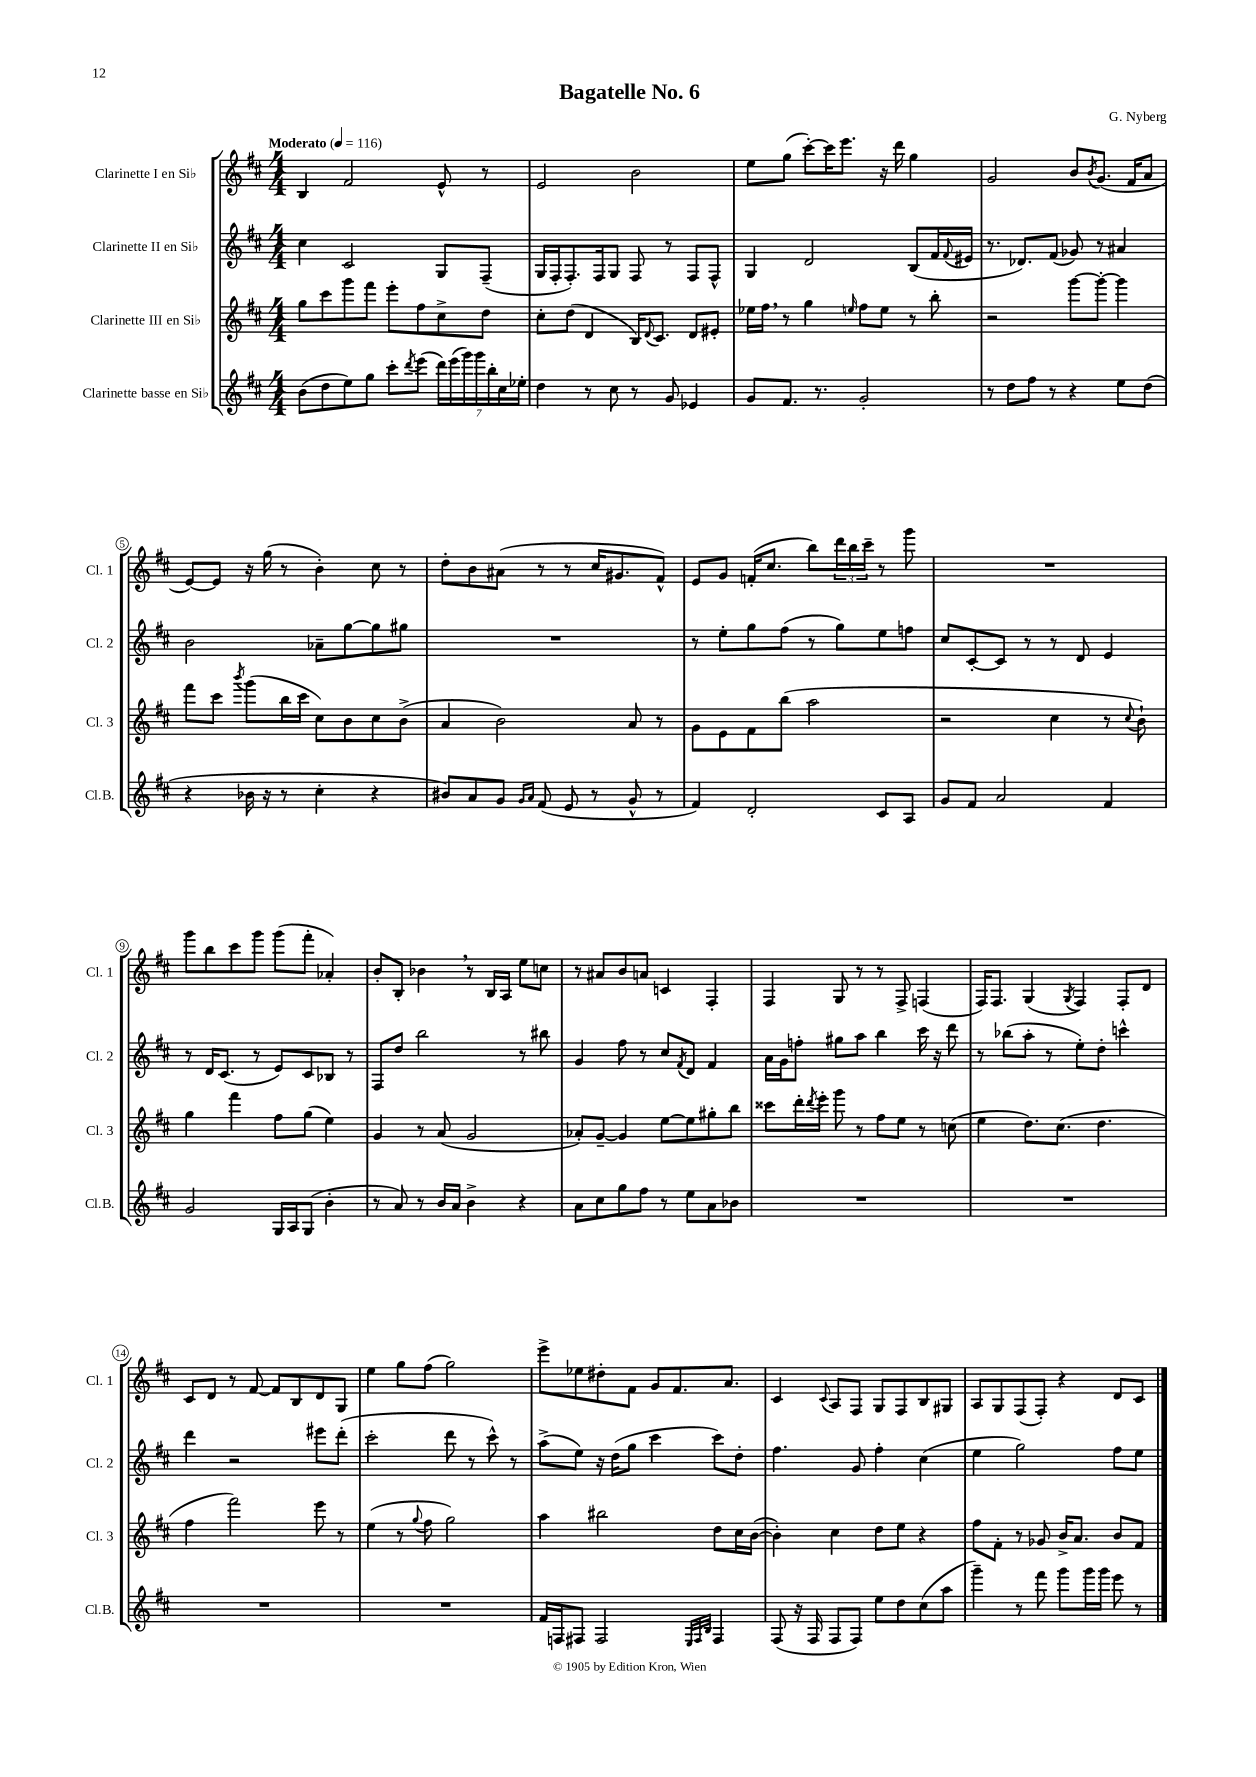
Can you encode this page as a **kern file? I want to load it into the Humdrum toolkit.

**kern	**kern	**kern	**kern
*staff4	*staff3	*staff2	*staff1
*clefG2	*clefG2	*clefG2	*clefG2
*k[f#c#]	*k[f#c#]	*k[f#c#]	*k[f#c#]
*M4/4	*M4/4	*M4/4	*M4/4
*MM116	*MM116	*MM116	*MM116
(8b	8gg	4cc#	4B
8dd	8ccc#	.	.
8ee)	8ggg	2c#	2f#
8gg	8fff#	.	.
8ccc#'	8eee'	.	.
8qddd	.	.	.
(8eee	8ff#	.	.
28ddd)	8cc#^	8G	8e^^
(28eee	.	.	.
28ggg)	.	.	.
28ggg	.	.	.
.	8dd	(8F#~	8r
28bb'	.	.	.
28cc#	.	.	.
28ee-'	.	.	.
=	=	=	=
4dd	8cc#'	16G	2e
.	.	16F#'	.
.	(8dd	8.F#')	.
8r	4d	.	.
.	.	16F#	.
8cc#	.	8G	.
8r	16B)	8F#	2b
.	8qqd	.	.
.	8.c#	.	.
8g	.	8r	.
4e-	8d	8F#	.
.	8e#'	8F#^^	.
=	=	=	=
8g	16ee-	4G	8ee
.	16ff#	.	.
8.f#	8r	.	(8gg
.	4gg	2d	[8ccc#')
8.r	.	.	.
.	.	.	16ccc#]
.	.	.	8.eee
.	16qqee	.	.
2g'	8ff#	.	.
.	8ee	.	16r
.	.	.	16ddd
.	8r	(8B	4gg
.	8bb'	16f#	.
.	.	8qqf#	.
.	.	16e#	.
=	=	=	=
8r	2r	8.r	2g
8dd	.	.	.
.	.	8.d-)	.
8ff#	.	.	.
8r	.	(8f#	.
4r	[8ggg	8g-)	8b
.	.	.	8qb
.	8ggg'_	8r	(8.g
8ee	4ggg]	4a#	.
.	.	.	16f#
(8dd	.	.	8a
=	=	=	=
4r	8fff#	2b	[8e)
.	8ccc#	.	8e]
.	8qbbb	.	.
16b-	(8ggg	.	16r
16r	.	.	(16gg
8r	16bb	.	8r
.	16ccc#	.	.
4cc#'	8cc#)	8a-~	4b')
.	8b	[8gg	.
4r	8cc#	8gg]	8cc#
.	(8b^	8gg#	8r
=	=	=	=
8b#)	4a	1r	8dd'
8a	.	.	8b
8g	2b)	.	(8a#
16qqg	.	.	.
16qqa	.	.	.
(8f#	.	.	8r
8e	.	.	8r
8r	.	.	16cc#
.	.	.	8.g#
8g^^	8a	.	.
8r	8r	.	8f#^^)
=	=	=	=
4f#)	8g	8r	8e
.	8e	8ee'	8g
2d'	8f#	8gg	(16f'
.	.	.	8.cc#
.	(8bb	(8ff#	.
.	2aa	8r	8bb)
.	.	8gg)	24ddd
.	.	.	24bb
.	.	.	24ccc#~
8c#	.	8ee	8r
8A	.	8ff	8ggg
=	=	=	=
8g	2r	8cc#	1r
8f#	.	[8c#'	.
2a	.	8c#]	.
.	.	8r	.
.	4cc#	8r	.
.	.	8d	.
4f#	8r	4e	.
.	8qqcc#	.	.
.	8b`)	.	.
=	=	=	=
2g	4gg	8r	8ggg
.	.	16d	8bb
.	.	(8.c#	.
.	4fff#	.	8ccc#
.	.	8r	8ggg
16G	8ff#	8e)	(8ggg
16A	.	.	.
(8G	(8gg	8c#	8fff#'
4b'	4ee)	8B-	4a-')
.	.	8r	.
=	=	=	=
8r	4g	8F#	8b'
8a)	.	8dd	8B'
8r	8r	2bb	4b-
16b	(8a	.	.
16a	.	.	.
4b^	2g	.	8r
.	.	.	16B
.	.	.	16A
4r	.	8r	8ee
.	.	8bb#	8cc
=	=	=	=
8a	8a-')	4g	8r
8cc#	[8g~	.	8a#
8gg	4g]	8ff#	8b
8ff#	.	8r	8a
8r	[8ee	8cc#	4c
.	.	8qf#	.
8ee	8ee]	8d	.
8a	8gg#'	4f#	4F#'
8b-	8bb	.	.
=	=	=	=
1r	8ccc##	16a	4F#
.	.	16g	.
.	16ddd'	8ff'	.
.	8qddd	.	.
.	16eee'	.	.
.	8ggg	8gg#	8G
.	8r	8aa	8r
.	8ff#	4bb	8r
.	8ee	.	8F#^
.	8r	16ccc#	(4F
.	.	16r	.
.	(8cc	8ddd	.
=	=	=	=
1r	4ee	8r	16F#)
.	.	.	8.F#
.	.	(8bb-	.
.	8.dd)	8aa'	(4G
.	.	8r	.
.	(8.cc#	.	.
.	.	.	8qG
.	.	8ee')	4F#)
.	4.dd	8dd'	.
.	.	4ccc^^	8F#'
.	.	.	8d
=	=	=	=
1r	4ff#	4ddd	8c#
.	.	.	8d
.	2fff#)	2r	8r
.	.	.	[8f#
.	.	.	8f#]
.	.	.	8B
.	8eee	8eee#	8d
.	8r	(8ddd'	8G
=	=	=	=
1r	(4ee	2ccc#'	4ee
.	8r	.	8gg
.	8qqgg	.	.
.	8ff#	.	(8ff#
.	2gg)	8ddd	2gg)
.	.	8r	.
.	.	8ccc#^^)	.
.	.	8r	.
=	=	=	=
16f#	4aa	(8aa^	8eee^
16F	.	.	.
8F#	.	8ee)	8ee-
2F#	2bb#	16r	8dd#'
.	.	(16dd	.
.	.	8gg	8f#
.	.	4ccc#	8g
.	.	.	8.f#
32qqE	.	.	.
32qqF#	.	.	.
32qqB	.	.	.
4F#	8dd	8ccc#)	.
.	.	.	8.a
.	16cc#	8dd'	.
.	([16b	.	.
=	=	=	=
(8F#	4b'])	4.ff#	4c#
16r	.	.	.
16F#	.	.	.
.	.	.	8qqc#
8F#	4cc#	.	8A
8F#)	.	8g	8F#
8ee	8dd	4ff#'	8G
8dd	8ee	.	8F#
(8cc#	4r	(4cc#	8B
8aa	.	.	8G#
=	=	=	=
4ggg~)	8ff#	4ee	8A
.	8f#'	.	8G
8r	8r	2gg)	(8F#
8fff#	8g-	.	8F#')
8ggg	16b^	.	4r
.	8.a	.	.
16ggg	.	.	.
16ggg	.	.	.
8eee	8b	8ff#	8d
8r	8f#	8ee	8c#
==	==	==	==
*-	*-	*-	*-
